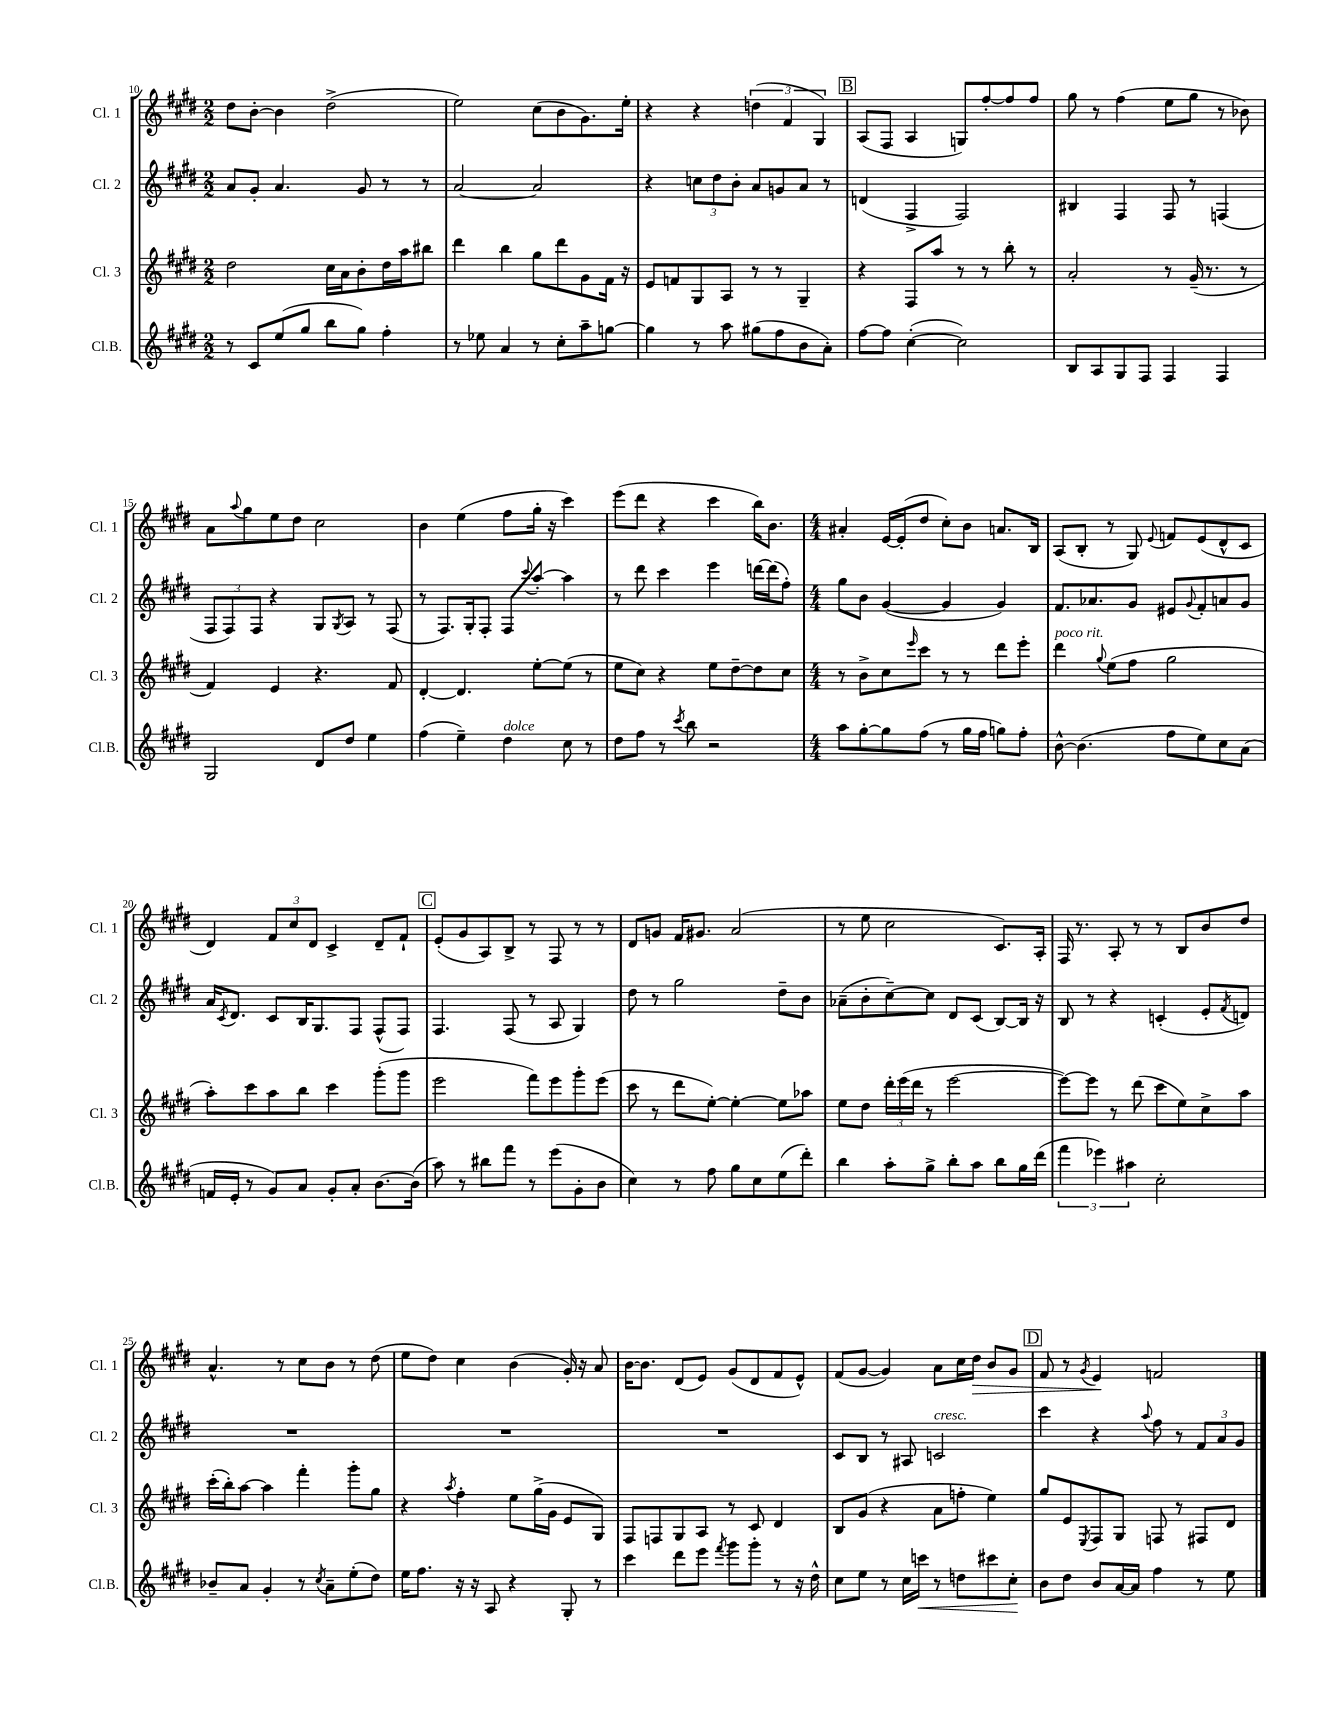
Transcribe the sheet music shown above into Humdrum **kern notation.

**kern	**dynam	**kern	**kern	**kern	**dynam
*part4	*part4	*part3	*part2	*part1	*part1
*staff4	*staff4	*staff3	*staff2	*staff1	*staff1
*I"Cl.B.	*	*I"Cl. 3	*I"Cl. 2	*I"Cl. 1	*
*I'Cl.B.	*	*I'Cl. 3	*I'Cl. 2	*I'Cl. 1	*
*clefG2	*	*clefG2	*clefG2	*clefG2	*
*k[f#c#g#d#]	*	*k[f#c#g#d#]	*k[f#c#g#d#]	*k[f#c#g#d#]	*
*M2/2	*	*M2/2	*M2/2	*M2/2	*
=10	=10	=10	=10	=10	=10
8r	.	2dd#\	8a/L	8dd#\L	.
8c#/L	.	.	8g#'/J	[8b'\J	.
(8ee/	.	.	4.a/	4b\]	.
8gg#/J	.	.	.	.	.
8bb\L	.	16cc#\LL	.	(2dd#^\	.
.	.	16a\J	.	.	.
8gg#\J)	.	8b'\	8g#/	.	.
4ff#'\	.	16dd#\L	8r	.	.
.	.	16aa\J	.	.	.
.	.	8bb#X\J	8r	.	.
=11	=11	=11	=11	=11	=11
8r	.	4ddd#\	[2a/	2ee\)	.
8ee-X\	.	.	.	.	.
4a/	.	4bb\	.	.	.
8r	.	8gg#\L	2a/]	(8cc#\L	.
8cc#'\L	.	8ddd#\	.	8b\	.
8aa~\	.	8g#\	.	8.g#\)	.
[8ggn\J	.	16f#\Jk	.	.	.
.	.	16r	.	16ee'\Jk	.
=12	=12	=12	=12	=12	=12
4gg\]	.	8e/L	4r	4r	.
.	.	8fn/	.	.	.
8r	.	8G#/	12ccn\L	4r	.
.	.	.	12dd#\	.	.
8aa\	.	8A/J	.	.	.
.	.	.	12b'\J	.	.
(8gg#X\L	.	8r	8a/L	(6ddn\	.
8ff#\	.	8r	8gn/	.	.
.	.	.	.	6f#/	.
8b\	.	4G#~/	8a/J	.	.
.	.	.	.	6G#/)	.
8a'\J)	.	.	8r	.	.
!!LO:REH:place=s1:t=B
=13	=13	=13	=13	=13	=13
[8ff#\L	.	4r	(4dn/	(8A/L	.
8ff#\J]	.	.	.	8F#/J	.
([4cc#'\	.	8F#/L	4F#^/	4A/	.
.	.	8aa/J	.	.	.
2cc#\])	.	8r	2F#/)	8Gn/L)	.
.	.	8r	.	[8ff#'/	.
.	.	8bb'\	.	8ff#/]	.
.	.	8r	.	8ff#/J	.
=14	=14	=14	=14	=14	=14
8B/L	.	2a'/	4B#X/	8gg#\	.
8A/	.	.	.	8r	.
8G#/	.	.	4F#/	(4ff#\	.
8F#/J	.	.	.	.	.
4F#/	.	8r	8F#/	8ee\L	.
.	.	(16g#~/	8r	8gg#\J	.
.	.	8.r	.	.	.
4F#/	.	.	(4Fn/	8r	.
.	.	8r	.	8b-X\)	.
!!LO:LB:g=z
=15	=15	=15	=15	=15	=15
2G#/	.	4f#/)	12F#/L	8a\L	.
.	.	.	12F#/)	.	.
.	.	.	.	8qqaa/	.
.	.	.	.	8gg#\	.
.	.	.	12F#/J	.	.
.	.	4e/	4r	8ee\	.
.	.	.	.	8dd#\J	.
8d#/L	.	4.r	8G#/L	2cc#\	.
.	.	.	8qG#/	.	.
8dd#/J	.	.	8A/J	.	.
4ee\	.	.	8r	.	.
.	.	8f#/	(8F#/	.	.
=16	=16	=16	=16	=16	=16
(4ff#\	.	[4d#'/	8r	4b\	.
.	.	.	8.F#/L)	.	.
4ee~\)	.	4.d#/]	.	(4ee\	.
.	.	.	16G#'/k	.	.
.	.	.	8F#'/J	.	.
!LO:TX:a:i:t=dolce	!	!	!	!	!
4dd#\	.	.	8F#/L	8ff#\L	.
.	.	.	8qqccc#/	.	.
.	.	[8ee'\L	[8aa'/J	16gg#'\Jk	.
.	.	.	.	16r	.
8cc#\	.	(8ee\J]	4aa\]	4ccc#\)	.
8r	.	8r	.	.	.
=17	=17	=17	=17	=17	=17
8dd#\L	.	8ee\L	8r	(8eee\L	.
8ff#\J	.	8cc#\J)	8ddd#\	8ddd#\J	.
8r	.	4r	4ccc#\	4r	.
8qccc#/	.	.	.	.	.
8bb\	.	.	.	.	.
2r	.	8ee\L	4eee\	4ccc#\	.
.	.	[8dd#~\	.	.	.
.	.	8dd#\]	[16dddn\LL	16bb\KL)	.
.	.	.	(16ddd\J]	8.b\J	.
.	.	8cc#\J	8ff#'\J)	.	.
=18	=18	=18	=18	=18	=18
*M4/4	*	*M4/4	*M4/4	*M4/4	*
8aa\L	.	8r	8gg#\L	4a#X'/	.
[8gg#'\	.	8b^\L	8b\J	.	.
8gg#\]	.	8cc#\	([4g#/	[16e/LL	.
.	.	.	.	(16e'/J]	.
.	.	16qqeee/	.	.	.
(8ff#\J	.	8ccc#\J	.	8dd#/J	.
8r	.	8r	4g#/]	8cc#'\L)	.
16gg#\LL	.	8r	.	8b\J	.
16ff#\JJ	.	.	.	.	.
8ggn\L)	.	8ddd#\L	4g#/)	8.an/L	.
8ff#'\J	.	8eee'\J	.	.	.
.	.	.	.	16B/Jk	.
=19	=19	=19	=19	=19	=19
!	!	!LO:TX:a:i:t=poco rit.	!	!	!
[8b^^\	.	4ddd#\	8.f#/L	(8A/L	.
(4.b\]	.	.	.	8B'/J	.
.	.	.	8.a-X/	.	.
.	.	8qqgg#/	.	.	.
.	.	(8ee\L	.	8r	.
.	.	8ff#\J	8g#/J	8G#/)	.
.	.	.	.	8qqe/	.
8ff#\L	.	2gg#\	8e#X/L	8fn/L	.
.	.	.	8qqg#/	.	.
8ee\)	.	.	8f#'/	(8e/	.
8cc#\	.	.	8an/	8d#^^/	.
(8a\J	.	.	8g#/J	8c#/J	.
!!LO:LB:g=z
=20	=20	=20	=20	=20	=20
16fn/LL	.	8aa'\L)	16a/KL	4d#/)	.
.	.	.	8qc#/	.	.
16e'/JJ	.	.	8.d#/J	.	.
8r	.	8ccc#\	.	.	.
8g#/L)	.	8aa\	8c#/L	12f#/L	.
.	.	.	.	12cc#/	.
8a/J	.	8bb\J	16B/K	.	.
.	.	.	.	12d#/J	.
.	.	.	8.G#/	.	.
8g#'/L	.	4ccc#\	.	4c#^/	.
8a'/J	.	.	8F#/J	.	.
[8.b\L	.	(8ggg#'\L	(8F#^^/L	8d#~/L	.
.	.	8ggg#\J	8F#/J)	8f#`/J	.
(16b\Jk]	.	.	.	.	.
!!LO:REH:place=s1:t=C
=21	=21	=21	=21	=21	=21
8aa\)	.	2eee\	4.F#/	(8e'/L	.
8r	.	.	.	8g#/	.
8bb#X\L	.	.	.	8A/)	.
8fff#\J	.	.	(8F#/	8B^/J	.
8r	.	8fff#\L)	8r	8r	.
(8eee\L	.	8eee\	8A/	8F#/	.
8g#'\	.	8ggg#'\	4G#/)	8r	.
8b\J	.	(8eee\J	.	8r	.
=22	=22	=22	=22	=22	=22
4cc#\)	.	8ccc#\	8dd#\	8d#/L	.
.	.	8r	8r	8gn/J	.
8r	.	8ddd#\L	2gg#\	16f#/KL	.
.	.	.	.	8.g#X/J	.
8ff#\	.	[8ee'\J)	.	.	.
8gg#\L	.	4ee'\_	.	(2a/	.
8cc#\	.	.	.	.	.
(8ee\	.	8ee\L]	8dd#~\L	.	.
8ddd#'\J)	.	8aa-X\J	8b\J	.	.
=23	=23	=23	=23	=23	=23
4bb\	.	8ee\L	(8a-X~\L	8r	.
.	.	8dd#\J	8b'\	8ee\	.
8aa'\L	.	24ddd#'\LL	[8cc#~\)	2cc#\	.
.	.	(24eee\	.	.	.
.	.	24ddd#\JJ	.	.	.
8gg#^\J	.	8r	8cc#\J]	.	.
8bb'\L	.	[2eee\	8d#/L	.	.
8aa\J	.	.	(8c#/J	.	.
8bb\L	.	.	[8B/L)	8.c#/L)	.
16gg#\L	.	.	16B/Jk]	.	.
(16ddd#\JJ	.	.	16r	16A'/Jk	.
=24	=24	=24	=24	=24	=24
6fff#\	.	8eee\L_)	8B/	16F#/	.
.	.	.	.	8.r	.
.	.	8eee\J]	8r	.	.
6eee-X\)	.	.	.	.	.
.	.	8r	4r	8A'/	.
6aa#X\	.	.	.	.	.
.	.	(8ddd#\	.	8r	.
2cc#'\	.	8ccc#\L	(4cn'/	8r	.
.	.	8ee\)	.	8B/L	.
.	.	8cc#^\	8e'/L	8b/	.
.	.	.	8qf#/	.	.
.	.	8aa\J	8dn/J)	8dd#/J	.
!!LO:LB:g=z
=25	=25	=25	=25	=25	=25
8b-X~/L	.	(16ccc#'\LL	1r	4.a^^/	.
.	.	16bb'\J)	.	.	.
8a/J	.	[8aa\J	.	.	.
4g#'/	.	4aa\]	.	.	.
.	.	.	.	8r	.
8r	.	4fff#'\	.	8cc#\L	.
8qcc#/	.	.	.	.	.
8a~\L	.	.	.	8b\J	.
(8ee'\	.	8ggg#'\L	.	8r	.
8dd#\J)	.	8gg#\J	.	(8dd#\	.
=26	=26	=26	=26	=26	=26
16ee\KL	.	4r	1r	8ee\L	.
8.ff#\J	.	.	.	.	.
.	.	.	.	8dd#\J)	.
.	.	8qaa/	.	.	.
16r	.	4ff#'\	.	4cc#\	.
16r	.	.	.	.	.
8A/	.	.	.	.	.
4r	.	8ee\L	.	(4b\	.
.	.	(16gg#^\L	.	.	.
.	.	16g#\JJ	.	.	.
8G#'/	.	8e/L	.	16g#'/)	.
.	.	.	.	16r	.
8r	.	8G#/J)	.	8a/	.
=27	=27	=27	=27	=27	=27
4ccc#\	.	8F#/L	1r	[16b\KL	.
.	.	.	.	8.b\J]	.
.	.	8Fn/	.	.	.
8ddd#\L	.	8G#/	.	(8d#/L	.
8eee\J	.	8A/J	.	8e/J)	.
8qfff#/	.	.	.	.	.
8ggg#\L	.	8r	.	(8g#/L	.
8ggg#'\J	.	8c#/	.	8d#/	.
8r	.	4d#/	.	8f#/	.
16r	.	.	.	8e^^/J)	.
16dd#^^\	.	.	.	.	.
=28	=28	=28	=28	=28	=28
8cc#\L	.	8B/L	8c#/L	(8f#/L	.
8ee\J	.	(8g#/J	8B/J	[8g#/J	.
8r	.	4r	8r	4g#/])	.
16cc#\LL	.	.	8A#X/	.	.
!	!LO:HP:b	!	!	!	!
16cccn\JJ	<	.	.	.	.
!	!	!	!LO:TX:a:i:t=cresc.	!	!
8r	.	8a\L	2cn/	8a\L	.
8ddn\L	.	8ffn'\J	.	16cc#\L	.
!	!	!	!	!	!LO:HP:b
.	.	.	.	16dd#\JJ	>
8ccc#X\	.	4ee\)	.	8b/L	.
8cc#'\J	.	.	.	8g#/J	.
.	[	.	.	.	.
!!LO:REH:place=s1:t=D
=29	=29	=29	=29	=29	=29
8b\L	.	8gg#/L	4ccc#\	8f#/	.
8dd#\J	.	8e/	.	8r	.
.	.	8qE/	.	8qg#/	.
8b/L	.	8F#/	4r	4e/	.
[16a/L	.	8G#/J	.	.	.
16a/JJ]	.	.	.	.	.
.	.	.	8qqaa/	.	.
4ff#\	.	8Fn/	8ff#\	2fn/	]
.	.	8r	8r	.	.
8r	.	8F#X/L	12f#/L	.	.
.	.	.	12a/	.	.
8ee\	.	8d#/J	.	.	.
.	.	.	12g#/J	.	.
==	==	==	==	==	==
*-	*-	*-	*-	*-	*-
